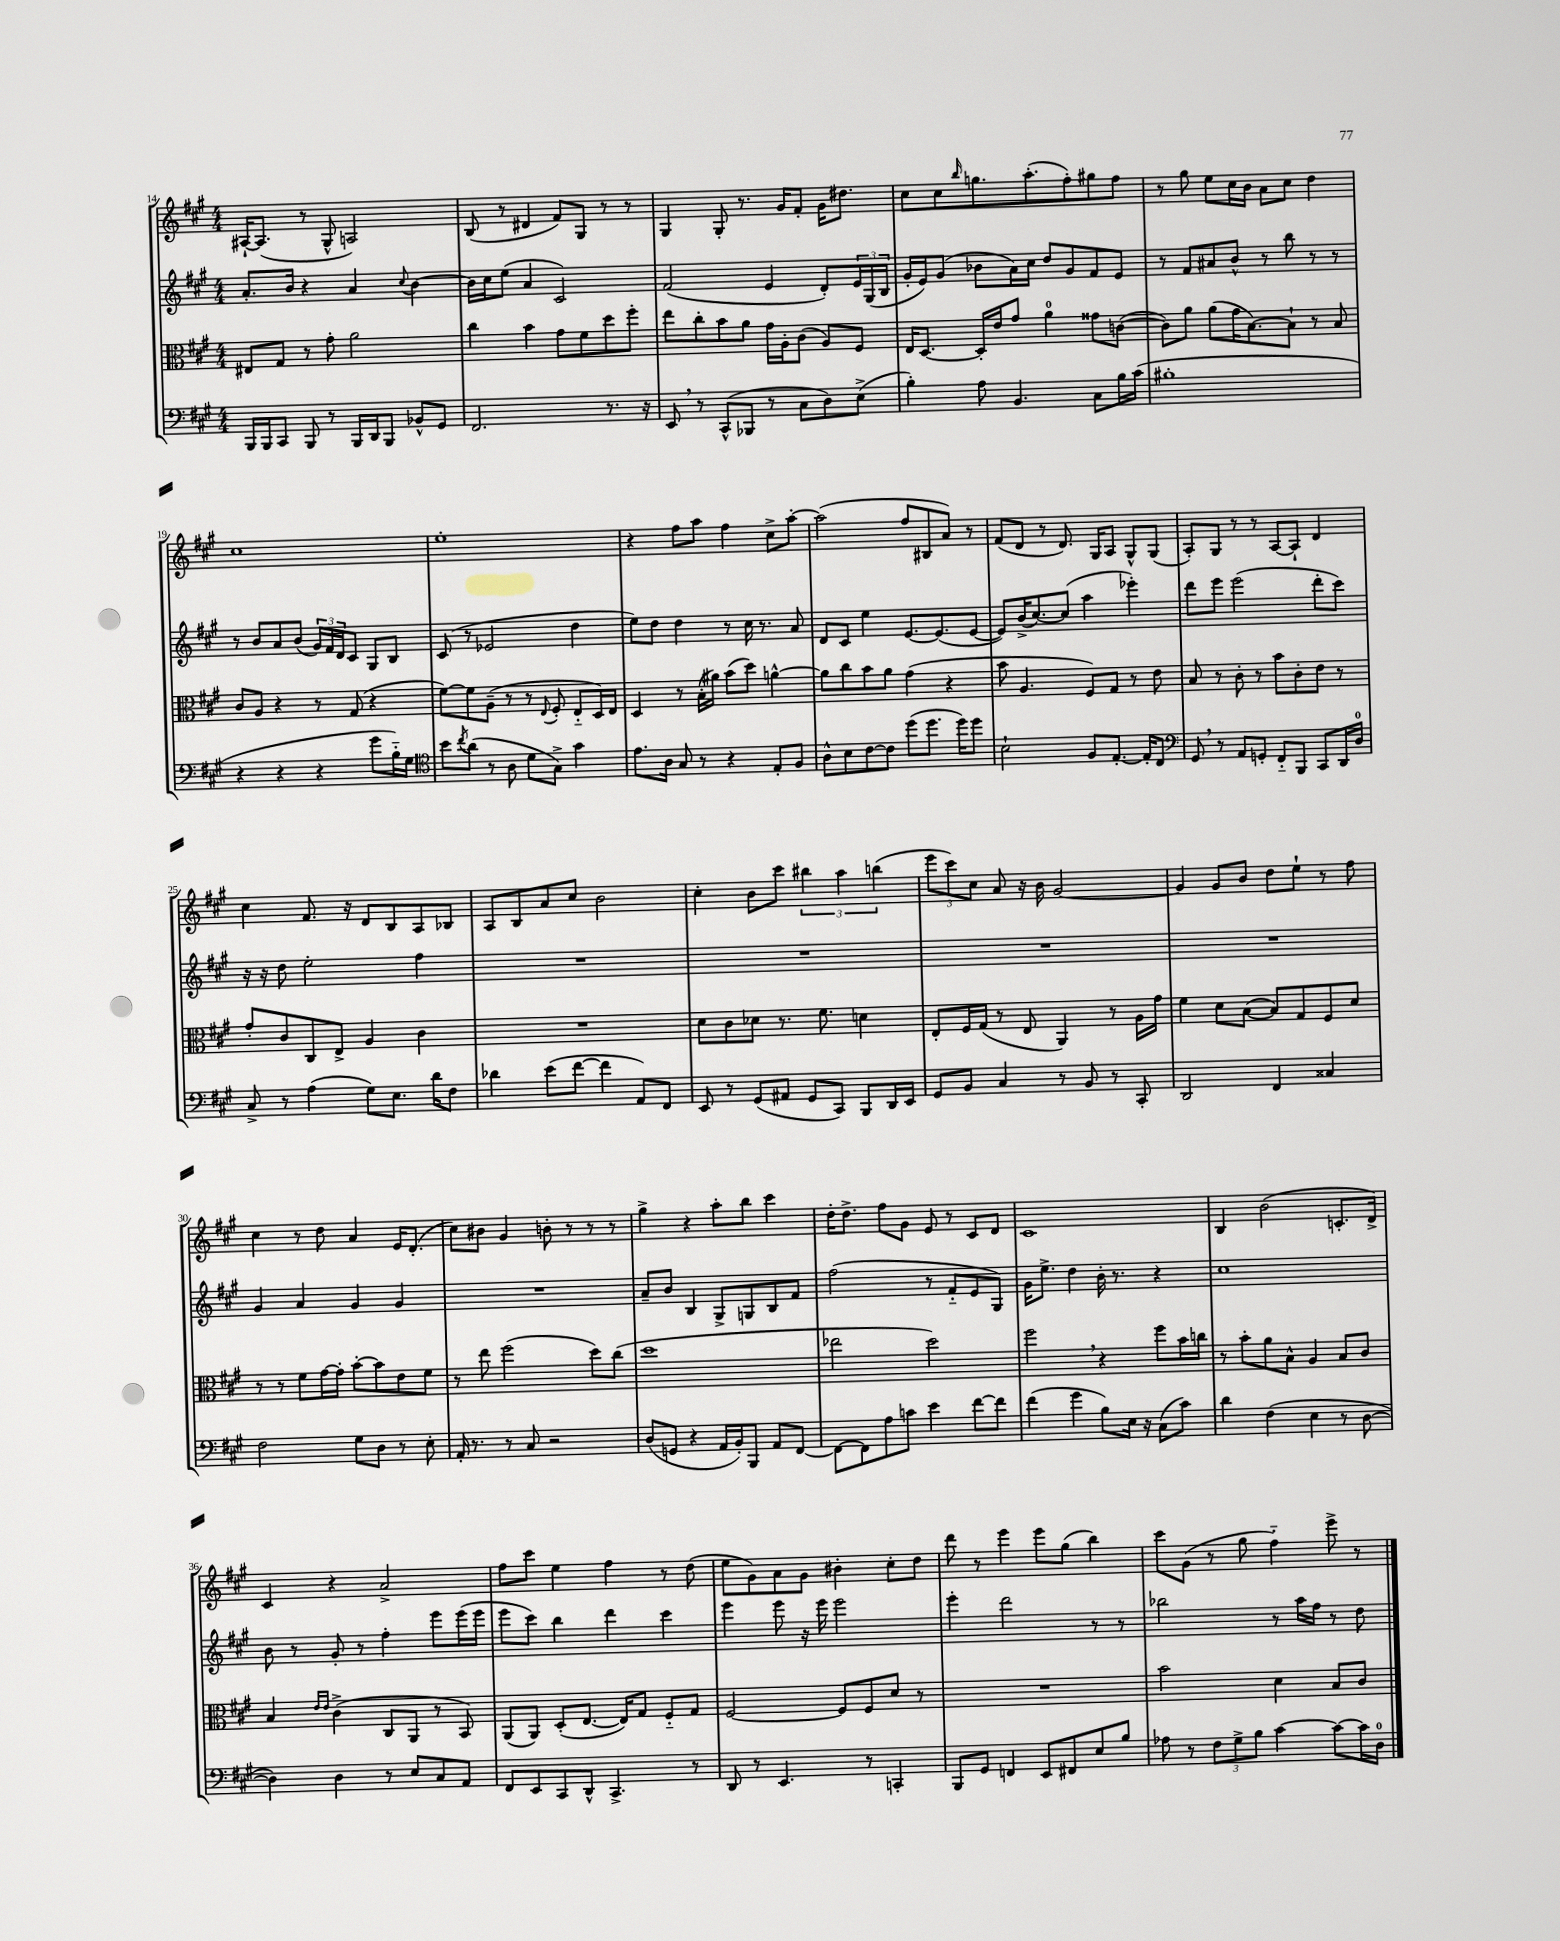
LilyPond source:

<<
\new StaffGroup <<
\new Staff = "s0" {
    \clef treble \key a \major \numericTimeSignature \time 4/4
    ais16~-! ais8.( r8 gis8-^ a2) |
    b8( r8 dis'4 fis'8) gis8 r8 r8 |
    gis4 gis8-. r8. gis'16 fis'8-. gis'16 dis''8. |
    cis''8 cis''8 \grace { b''16 } g''8. a''8.-.( fis''8-.) gis''8 fis''8 |
    r8 gis''8 e''8 cis''16 b'16 a'8 cis''8 d''4 |
    cis''1 |
    e''1-. |
    r4 fis''8 a''8 fis''4 cis''8-> a''8~-. |
    a''2( fis''8 bis8 a'8) r8 |
    fis'8( d'8 r8 d'8.) gis16 a8 gis8-^ gis8( |
    a8-.) gis8 r8 r8 a8~ a8-! d'4 |
    cis''4 fis'8. r16 d'8 b8 a8 bes8 |
    a8 b8 a'8 cis''8 b'2 |
    cis''4-. b'8 cis'''8 \tuplet 3/2 { bis''4 a''4 b''4( } |
    \tuplet 3/2 { e'''8 cis'''8) cis''8 } a'8 r16 b'16 gis'2~ |
    gis'4 gis'8 b'8 d''8 e''8-! r8 fis''8 |
    cis''4 r8 d''8 a'4 e'16 d'8.-.( |
    cis''8) bis'8 gis'4 b'8-. r8 r8 r8 |
    gis''4-> r4 a''8-. b''8 cis'''4 |
    d''16-. d''8.-> fis''8 gis'8 e'8 r8 cis'8 d'8 |
    cis'1 |
    b4 b'2( c'8.-. d'16->) |
    cis'4 r4 a'2-> |
    fis''8 cis'''8 e''4 fis''4 r8 d''8( |
    e''8 gis'8) a'8 gis'8 bis'4-. cis''8-. d''8 |
    d'''8 r8 e'''4 e'''8 gis''8( b''4) |
    cis'''8 gis'8( r8 gis''8 fis''4-_) e'''8-> r8 \bar "|." |
}
\new Staff = "s1" {
    \clef treble \key a \major \numericTimeSignature \time 4/4
    a'8.-. b'16 r4 a'4 \appoggiatura { cis''8 } b'4~ |
    b'16 cis''16 e''8( a'4 cis'2) |
    fis'2( e'4 d'8-.) \tuplet 3/2 { e'16 gis16( b16 } |
    gis'16-. e'16) gis'8( bes'8 a'16) cis''16 d''8 gis'8 fis'8 e'8 |
    r8 fis'8 ais'8 b'8-^ r8 b''8 r8 r8 |
    r8 b'8 a'8 b'8( \tuplet 3/2 { gis'16) fis'16 d'16 } cis'8 gis8 b8 |
    cis'8( r8 ees'2 d''4 |
    e''8) d''8 d''4 r8 cis''16 r8. a'8 |
    d'8 cis'8 e''4 e'8.~ e'8.( e'8~ |
    e'8) b'16->( cis''8.~) cis''8( a''4 ees'''4-.) |
    d'''8 e'''8 e'''2( d'''8-. cis'''8) |
    r16 r16 d''8 e''2-. fis''4 |
    R1 |
    R1 |
    R1 |
    R1 |
    gis'4 a'4 gis'4 gis'4 |
    R1 |
    a'8-- b'8 b4 gis8-> g8 b8 fis'8 |
    fis''2( r8 fis'8-_ e'8 gis8) |
    gis'16 e''8.-> d''4 b'16-. r8. r4 |
    cis''1 |
    b'8 r8 gis'8-. r8 fis''4-. e'''8 e'''16( e'''16 |
    e'''8 cis'''8) b''4 d'''4 cis'''4 |
    e'''4 e'''8 r16 e'''16 e'''2 |
    e'''4-. d'''2 r8 r8 |
    bes''2 r8 a''16 fis''16 r8 d''8 \bar "|." |
}
\new Staff = "s2" {
    \clef alto \key a \major \numericTimeSignature \time 4/4
    eis8 gis8 r8 gis'8-. a'2 |
    cis''4 b'4 gis'8 fis'8 d''8 fis''8-. |
    e''8 cis''8-. b'8 a'8 gis'16 a16-. cis'8( a8) fis8 |
    e16 d8.~ d16-. e'16 gis'8 a'4-0 gisis'8 c'8~( |
    c'8) a'8 a'8( gis'16 b8.~) b8-! r8 b8 |
    cis'8 a8 r4 r8 gis8( r4 |
    fis'8~) fis'8 a8--( r8 r8 \appoggiatura { e8 } fis8-. e8-_ d16) e16 |
    d4 r8 b16-.( ais'16) b'8( d''8) a'4~-^ |
    a'8 cis''8 b'8 a'8 gis'4( r4 |
    b'8 a4. fis8) gis8 r8 e'8 |
    b8 r8 cis'8-. r8 b'8 cis'8-. e'8 r8 |
    gis'8-. cis'8 cis8 e8-> a4 cis'4 |
    R1 |
    d'8 cis'8 des'8 r8. fis'8. d'4 |
    e8-. fis16 gis16( r8 e8 a,4) r8 a16 gis'16 |
    fis'4 d'8 b8~( b8) gis8 fis8 d'8 |
    r8 r8 fis'8 gis'16~ gis'16-. b'8~-. b'8 e'8 fis'8 |
    r8 e''8 fis''2( d''8) cis''8( |
    d''1 |
    ees''2 d''2) |
    fis''2 \breathe r4 fis''8 b'16 c''16 |
    r8 b'8-. a'8 b8-^ a4 b8 cis'8 |
    b4 \grace { e'16 e'16 } cis'4->( cis8 a,8 r8 b,8) |
    a,8( a,8) d8-.( e8.~ e16) gis8 fis8-_ gis8 |
    fis2~ fis8 fis8 d'8 r8 |
    R1 |
    b'2 d'4 b8 cis'8 \bar "|." |
}
\new Staff = "s3" {
    \clef bass \key a \major \numericTimeSignature \time 4/4
    b,,16 b,,16 cis,8 b,,8 r8 b,,16 d,16 b,,8 bes,8-^ gis,8 |
    fis,2. r8. r16 |
    e,8 \breathe r8 cis,8-^( bes,,8 r8 cis8 d8) e8->( |
    b4-.) a8 b,4. cis8 b16 cis'16( |
    bis1-. |
    r4 r4 r4 gis'8 b16-_) gis16 |
    \clef tenor b'8 \acciaccatura { cis''8 } a'8( r8 a8 d'8 gis8->) gis'4 |
    e'8. a16 gis8 r8 r4 e8-. fis8 |
    a8-^ b8 cis'8~ cis'8 d''8( d''8. d''16) d''8 |
    b2-! fis8 e8.~-. e16-. cis8 |
    \clef bass gis,8 \breathe r8 a,8 g,8-. fis,8-_ b,,8 cis,8 d,16 d16-0 |
    cis8-> r8 a4( gis8) e8. d'16 fis8 |
    des'4 e'8( fis'8~ fis'4 a,8) fis,8 |
    e,8 r8 gis,8( ais,8 gis,8 cis,8) b,,8 d,16 e,16 |
    gis,8 b,8 cis4 r8 b,8 r8 cis,8-. |
    d,2 fis,4 cisis4 |
    fis2 gis8 d8 r8 e8-. |
    a,16-. r8. r8 cis8 r2 |
    d8( g,8 r4 a,16 b,16-.) b,,8 a,8 fis,8~ |
    fis,8~ fis,8 a8 c'8 e'4 fis'8~ fis'8 |
    fis'4( gis'4 b8) e16 r16 cis8( cis'8) |
    d'4 fis4( e4 r8 d8~ |
    d4) d4 r8 e8 cis8 a,8 |
    fis,8 e,8 cis,8 d,8-^ cis,4.-> r8 |
    d,8 r8 e,4. r8 c,4-. |
    b,,8 gis,8 f,4 e,8 fis,8 e8 b8 |
    aes8 r8 \tuplet 3/2 { fis8 gis8-> b8 } cis'4~ cis'8~ cis'16 d16-0 \bar "|." |
}
>>
>>
\layout { \context { \Score currentBarNumber = #14 } }
